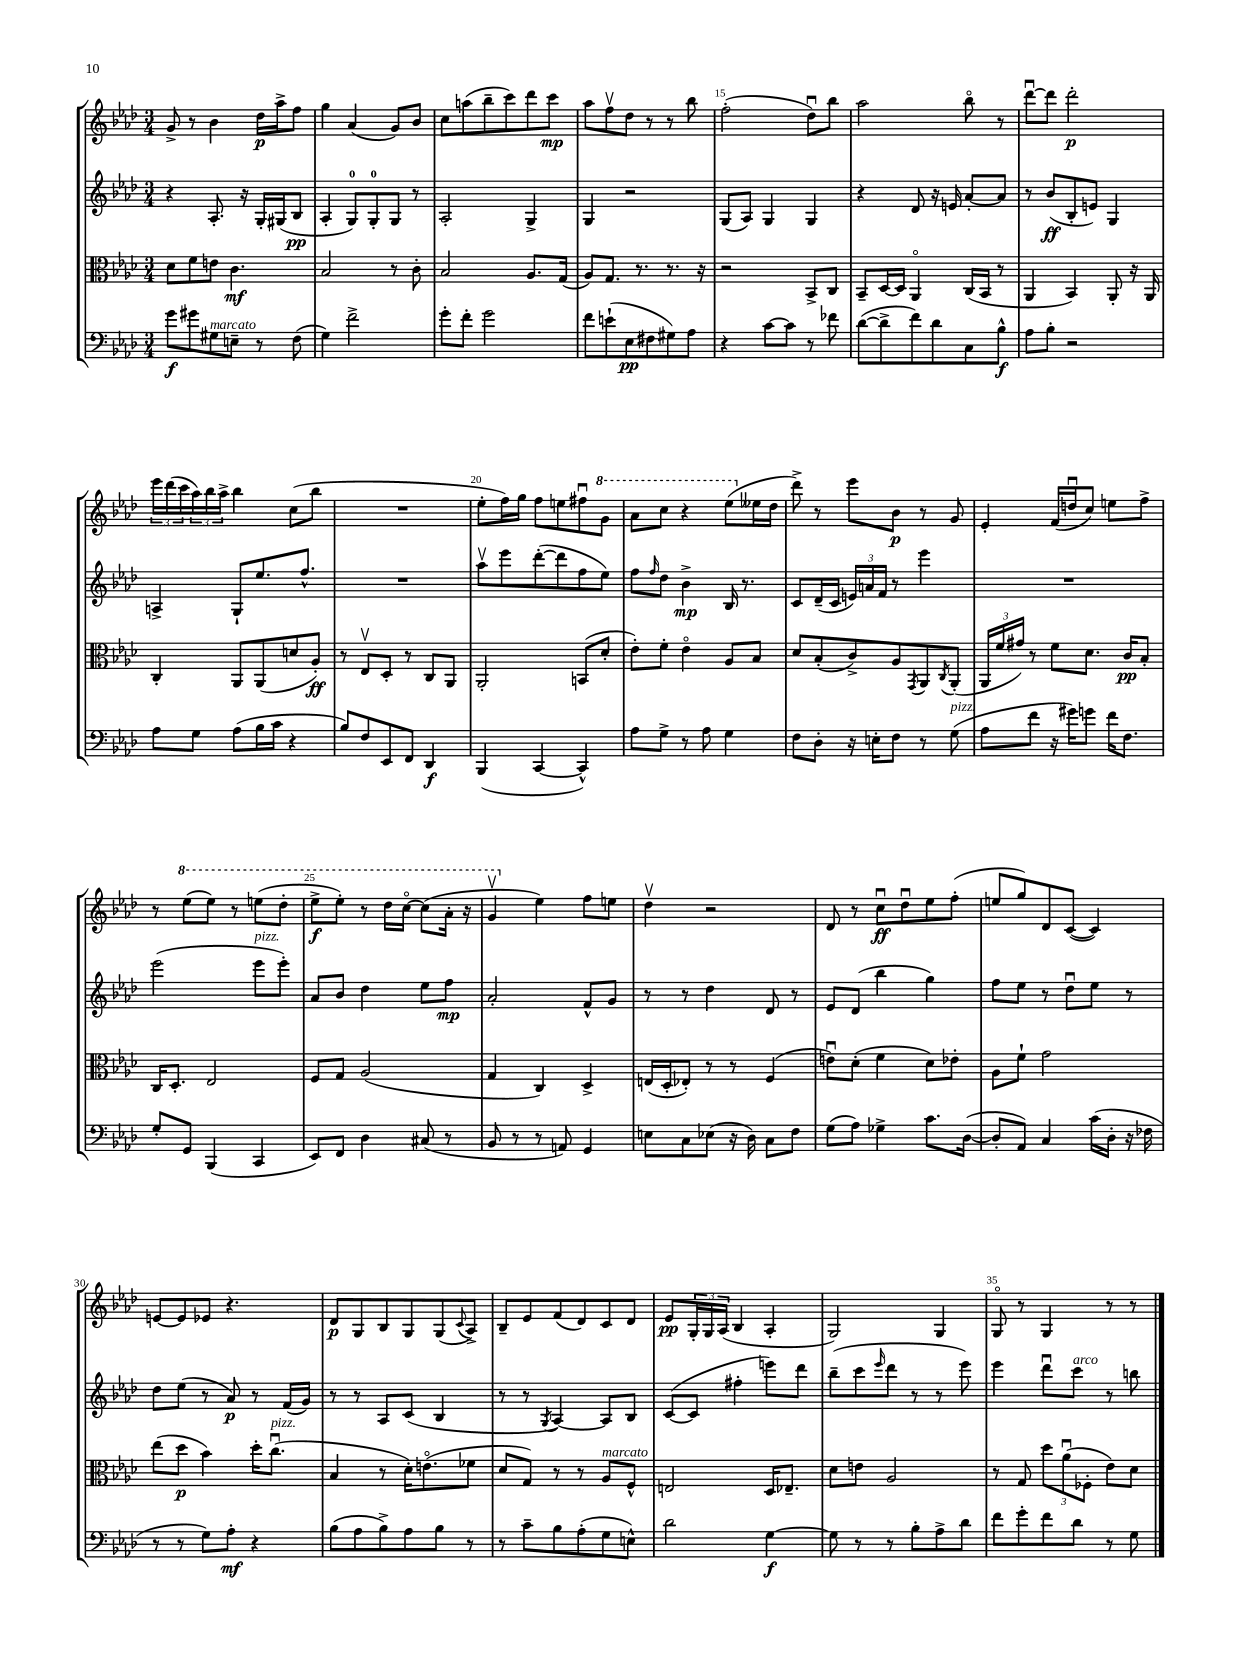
<<
\new StaffGroup <<
\new Staff = "s0" {
    \clef treble \key aes \major \numericTimeSignature \time 3/4
    g'8-> r8 bes'4 des''16\p aes''16-> f''8 |
    g''4 aes'4( g'8) bes'8 |
    c''8 a''8( bes''8-- c'''8) des'''8 c'''8\mp |
    aes''8 f''8\upbow des''8 r8 r8 bes''8 |
    f''2-.( des''8\downbow) bes''8 |
    aes''2 bes''8\flageolet r8 |
    des'''8~\downbow des'''8 des'''2-.\p |
    \tuplet 3/2 { ees'''16 des'''16( c'''16 } \tuplet 3/2 { aes''16) bes''16 aes''16-> } bes''4 c''8( bes''8 |
    R2. |
    ees''8-. f''16) g''16 f''8 e''8 fis''8\downbow \ottava #1 g''8 |
    aes''8 c'''8 r4 ees'''8( \ottava #0 eeses''16 des''16 |
    des'''8->) r8 ees'''8 bes'8\p r8 g'8 |
    ees'4-. f'16( d''16\downbow c''8) e''8 f''8-> |
    r8 \ottava #1 ees'''8( ees'''8) r8 e'''8( des'''8-. |
    ees'''8->\f ees'''8-.) r8 des'''16 c'''16~\flageolet c'''8( aes''16-. r16 |
    g''4\upbow \ottava #0 ees''4) f''8 e''8 |
    des''4\upbow r2 |
    des'8 r8 c''8\downbow\ff des''8\downbow ees''8 f''8-.( |
    e''8 g''8) des'8 c'8~( c'4) |
    e'8~ e'8 ees'8 r4. |
    des'8\p g8 bes8 g8 g8( \appoggiatura { c'8 } aes8->) |
    bes8-- ees'8 f'8( des'8) c'8 des'8 |
    ees'8\pp \tuplet 3/2 { g16-. g16 aes16( } bes4 aes4-. |
    g2) g4 |
    g8\flageolet r8 g4 r8 r8 \bar "|." |
}
\new Staff = "s1" {
    \clef treble \key aes \major \numericTimeSignature \time 3/4
    r4 aes8.-. r16 g16-. gis16( bes8\pp |
    aes4-. g8-0) g8-0-. g8 r8 |
    aes2-. g4-> |
    g4 r2 |
    g8( aes8) g4 g4 |
    r4 des'8 r16 e'16 aes'8~-. aes'8 |
    r8 bes'8\ff( bes8-. e'8) g4 |
    a4-> g8-! ees''8. f''8.-^ |
    R2. |
    aes''8\upbow ees'''8 des'''8~-.( des'''8 f''8 ees''8) |
    f''8 \grace { f''16 } des''8 bes'4->\mp bes16 r8. |
    c'8 des'16--( c'16 \tuplet 3/2 { e'16) a'16 f'16 } r8 ees'''4 |
    R2. |
    ees'''2( ees'''8^\markup { \italic "pizz." } ees'''8-.) |
    aes'8 bes'8 des''4 ees''8 f''8\mp |
    aes'2-. f'8-^ g'8 |
    r8 r8 des''4 des'8 r8 |
    ees'8 des'8( bes''4 g''4) |
    f''8 ees''8 r8 des''8\downbow ees''8 r8 |
    des''8 ees''8( r8 aes'8\p) r8 f'16( g'16) |
    r8 r8 aes8 c'8( bes4 |
    r8 r8 \acciaccatura { g8 } aes4~) aes8 bes8 |
    c'8~( c'8 fis''4-. e'''8) des'''8 |
    bes''8--( c'''8 \grace { ees'''16 } des'''8 r8 r8 ees'''8) |
    ees'''4 des'''8\downbow c'''8^\markup { \italic "arco" } r8 b''8 \bar "|." |
}
\new Staff = "s2" {
    \clef alto \key aes \major \numericTimeSignature \time 3/4
    des'8 f'8 e'8 c'4.\mf |
    bes2 r8 c'8-. |
    bes2 aes8. g16( |
    aes8) g8. r8. r8. r16 |
    r2 bes,8-> c8 |
    bes,8-- des16~ des16 aes,4\flageolet c16( bes,16 r8 |
    aes,4 bes,4) aes,8-. r16 aes,16 |
    c4-. aes,8 aes,8( d'8 aes8-.\ff) |
    r8 ees8\upbow des8-. r8 c8 aes,8 |
    aes,2-. b,8( des'8-. |
    ees'8-.) f'8-. ees'4\flageolet aes8 bes8 |
    des'8 bes8-.( c'8->) aes8 \acciaccatura { g,8 } aes,8 \acciaccatura { c8 } aes,8-.( |
    \tuplet 3/2 { aes,16 f'16 gis'16) } r8 f'8 des'8. c'16\pp bes8-. |
    c16 des8.-. ees2 |
    f8 g8 aes2( |
    g4 c4) des4-> |
    e16( des16-. ees8-.) r8 r8 f4( |
    e'8\downbow) des'8-.( f'4 des'8) ees'8-. |
    aes8 f'8-! g'2 |
    ees''8( des''8\p bes'4) des''16-. c''8.\downbow^\markup { \italic "pizz." }( |
    bes4 r8 des'16-.) e'8.\flageolet( fes'8 |
    des'8 g8) r8 r8 aes8^\markup { \italic "marcato" } f8-^ |
    e2 des16 ees8.-- |
    des'8 e'8 aes2 |
    r8 g8 \tuplet 3/2 { des''8 aes'8\downbow( fes8-. } ees'8) des'8 \bar "|." |
}
\new Staff = "s3" {
    \clef bass \key aes \major \numericTimeSignature \time 3/4
    g'8\f gis'8 gis8^\markup { \italic "marcato" } e8-- r8 f8( |
    g4) f'2-> |
    g'8-. f'8-. g'2 |
    f'8 e'8-!( ees8\pp fis8 gis8) aes8 |
    r4 c'8~ c'8 r8 fes'8 |
    des'8~( des'8-> f'8) des'8 c8 bes8-^\f |
    aes8 bes8-. r2 |
    aes8 g8 aes8( bes16 c'16 r4 |
    bes8) f8 ees,8 f,8 des,4\f |
    bes,,4( c,4~ c,4-^) |
    aes8 g8-> r8 aes8 g4 |
    f8 des8-. r16 e16-. f8 r8 g8^\markup { \italic "pizz." }( |
    aes8 f'8 r16 gis'16) g'8 f'16 f8. |
    g8-. g,8 bes,,4( c,4 |
    ees,8) f,8 des4 cis8( r8 |
    bes,8 r8 r8 a,8) g,4 |
    e8 c8 ees8( r16 des16) c8 f8 |
    g8( aes8) ges4-> c'8. des16~( |
    des8-. aes,8) c4 c'16( des16-. r16 fes16 |
    r8 r8 g8) aes8-.\mf r4 |
    bes8( aes8 bes8->) aes8 bes8 r8 |
    r8 c'8-- bes8 aes8-.( g8 e8-^) |
    des'2 g4~\f |
    g8 r8 r8 bes8-. aes8-> des'8 |
    f'8 g'8-. f'8 des'8 r8 g8 \bar "|." |
}
>>
>>
\layout { \context { \Score currentBarNumber = #11 \override BarNumber.break-visibility = ##(#f #t #t) barNumberVisibility = #(every-nth-bar-number-visible 5) } }
